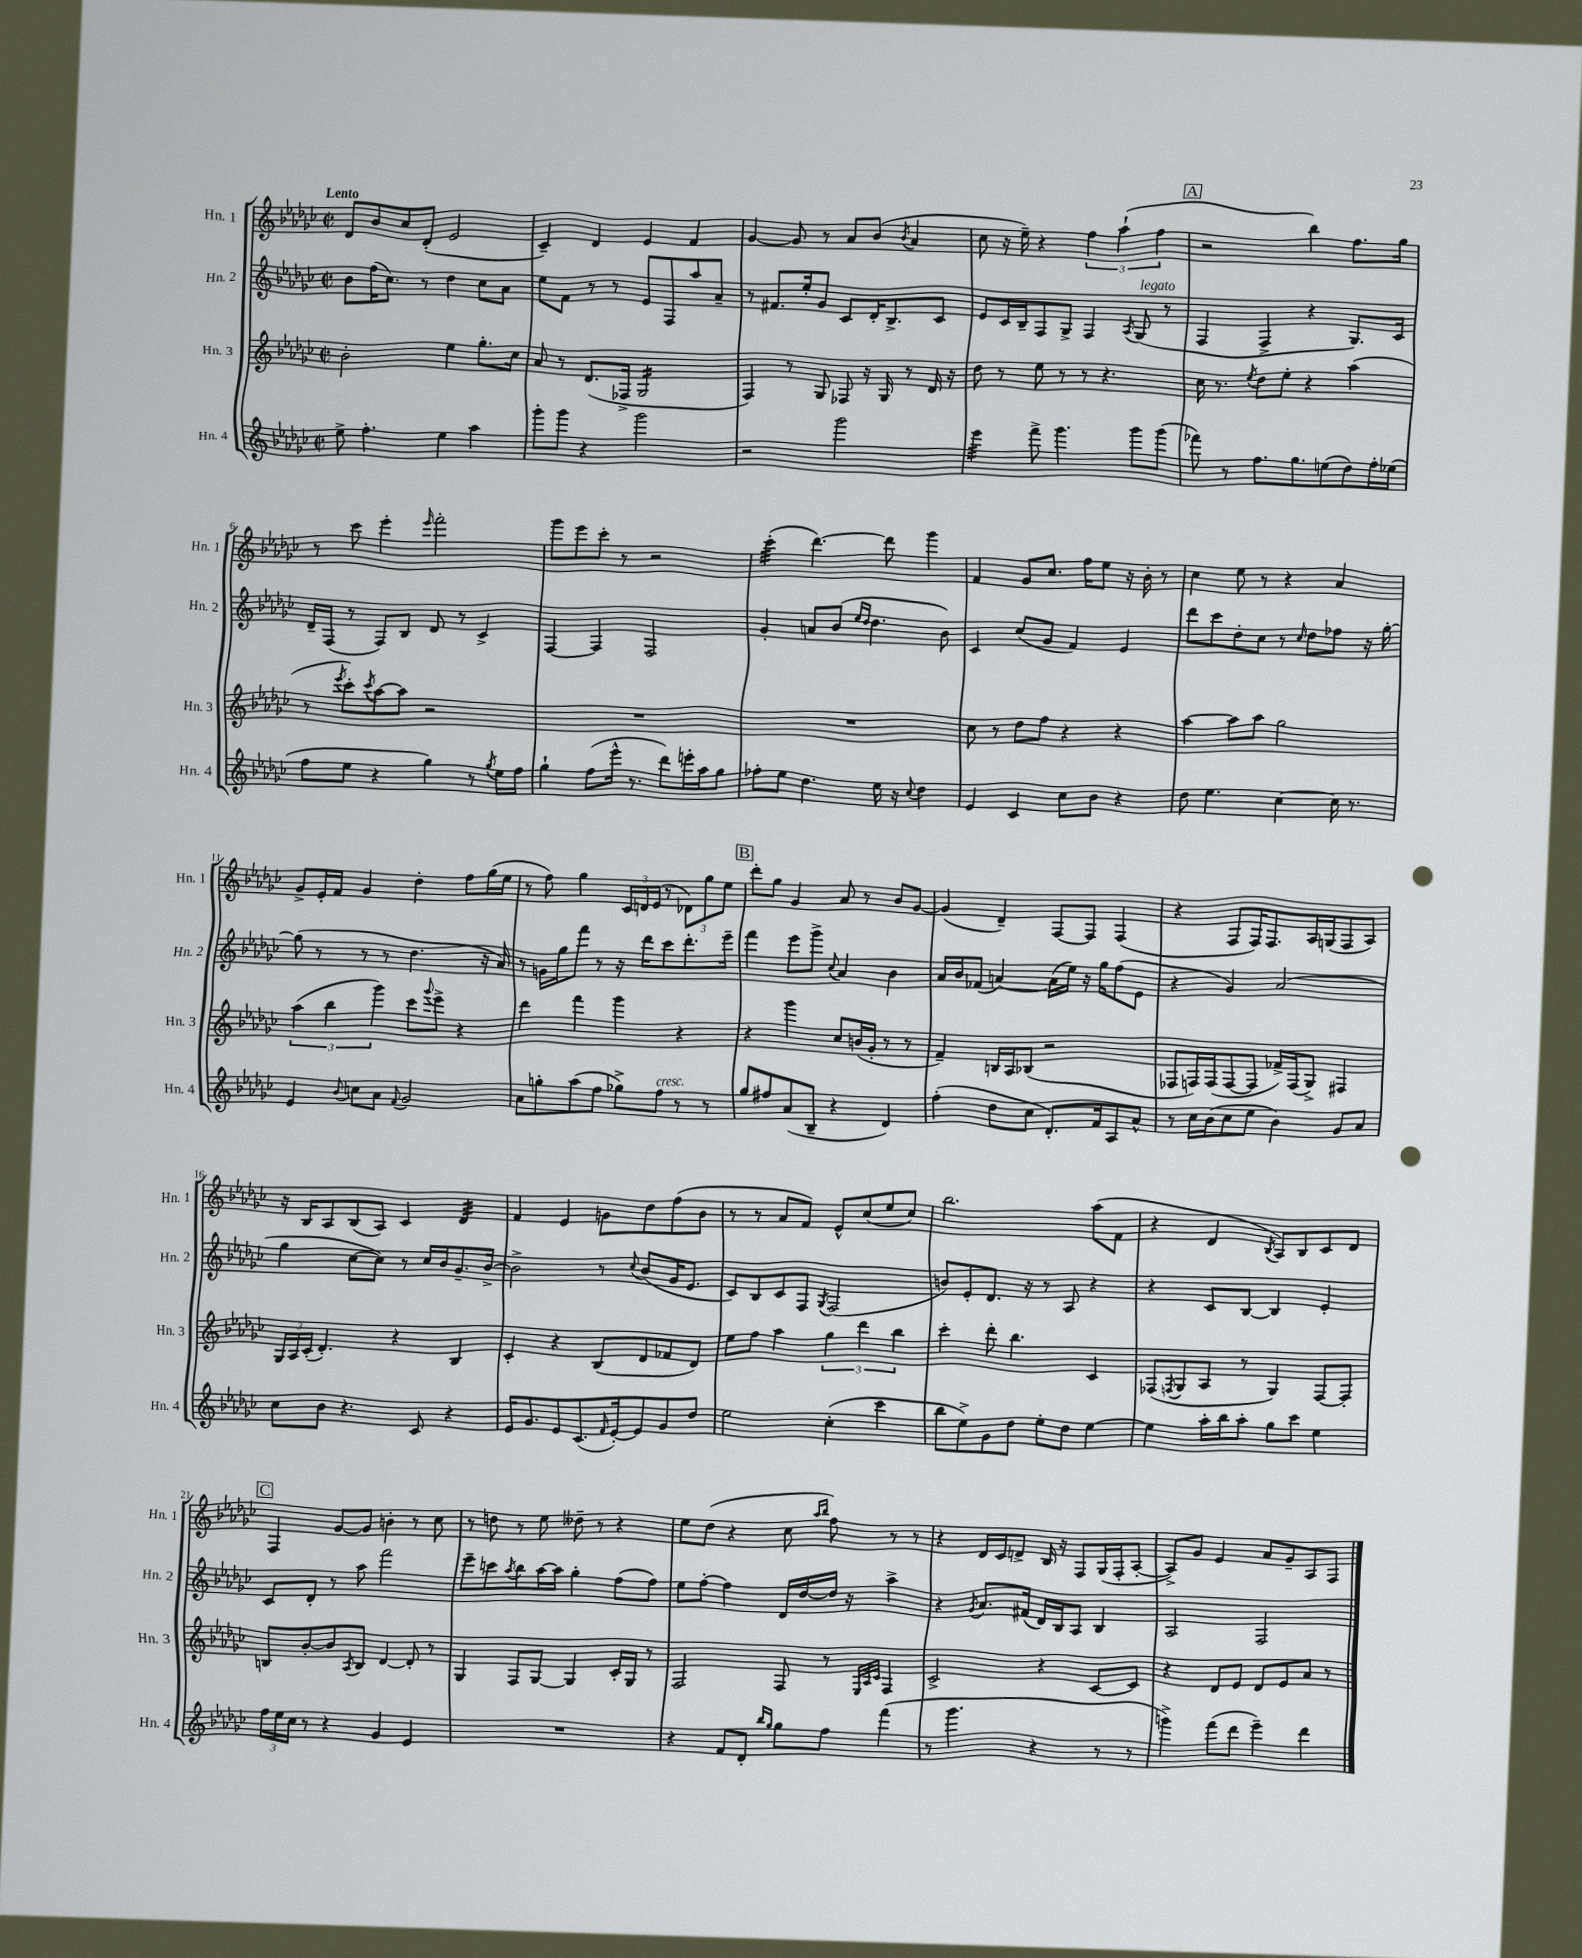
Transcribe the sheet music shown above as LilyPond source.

<<
\new StaffGroup <<
\new Staff = "s0" \with { instrumentName = "Hn. 1" shortInstrumentName = "Hn. 1" } {
    \clef treble \key ges \major \defaultTimeSignature \time 2/2 \tempo "Lento"
    des'8 bes'8 ces''8 des'8-.( ees'2 |
    ces'4--) des'4 ees'4 f'4 |
    ges'4~ ges'8 r8 aes'8 bes'8( \acciaccatura { bes'8 } aes'4 |
    ces''8 r16 ees''16--) r4 \tuplet 3/2 { f''4 aes''4-!( f''4 } |
    \mark \markup { \box "A" } r2 bes''4) f''8. ges''16 |
    r8 ces'''8 ees'''4-. \grace { ees'''16 } f'''2-. |
    ges'''8 ees'''8 ces'''8-. r8 r2 |
    ces'''4:32-.( des'''4.~) des'''8 ges'''4 |
    f'4 ges'8 ces''8. f''16 ees''8 r16 bes'16-. r8 |
    ces''4 ees''8 r8 r4 aes'4 |
    ges'8-> ees'16-. f'16 ges'4 des''4-. f''8 ges''16( ees''16 |
    r8 f''8) ges''4 \tuplet 3/2 { ces'16 d'16 ees'16( } r8 \tuplet 3/2 { des'8) ges''8 ees''8 } |
    \mark \markup { \box "B" } des'''8-. ges''8 ges'4 aes'8 r8 bes'8 ges'8~ |
    ges'4( des'4--) f8~ f8 f4( |
    r4 f8 f16) f8. aes16 g16( f8 aes8) |
    r16 bes16 aes8 bes8( aes8) ces'4 des'4:32 |
    f'4 ees'4 g'8 des''8 f''8( bes'8 |
    r8 r8 aes'8 f'8) ees'8-^ ces''8( ees''8 ces''8) |
    bes''2. aes''8( f'8 |
    r4 des'4 \acciaccatura { bes8 } aes8) bes8 ces'8 des'8 |
    \mark \markup { \box "C" } f4 ges'8~ ges'8 b'4-. r8 ces''8 |
    r8 d''8 r8 ees''8 deses''8-- r8 r4 |
    ees''8 des''8( r4 ces''8 \grace { aes''16 bes''16 } f''8) r8 r8 |
    r4 des'16 ces'16 d'8-> bes16 r16 f8 ges16( f16-. aes8~-. |
    aes8->) ges'8 ees'4 aes'8 ges'8-- aes8 f8 \bar "|." |
}
\new Staff = "s1" \with { instrumentName = "Hn. 2" shortInstrumentName = "Hn. 2" } {
    \clef treble \key ges \major \defaultTimeSignature \time 2/2
    bes'8 f''16( ces''8.) r8 des''4 ces''8 aes'8 |
    ees''8 f'8 r8 r8 ees'8 f8 aes''8 aes'8-- |
    r8 fis'8. ees''16-. ges'8 ces'8 des'16-. bes8.-> ces'8 |
    ees'8 ces'16 bes16-- f8 ges8-> f4 \acciaccatura { aes8 } ges8^\markup { \italic "legato" }( r8 |
    \mark \markup { \box "A" } f4 f4-> r4 ges8.) ces'16 |
    des'16-- f16( r8 f8) bes8 des'8 r8 ces'4-> |
    f4~ f4 f2 |
    ges'4-. a'8 bes'8( \grace { ees''16 des''16 } des''4. bes'8) |
    ces'4 ces''8( ges'8 f'4) ees'4 |
    des'''8 ces'''8 des''8-. ces''8 r8 \grace { ces''16 } des''8 fes''8 r16 ges''16~-. |
    ges''8( r8 r8 r8 des''4. r16 aes'16) |
    r8 g'16 ges''16 f'''8 r8 r16 des'''16 ces'''8 des'''8.-. ees'''16-- |
    \mark \markup { \box "B" } f'''4 ees'''8 ges'''8-> \appoggiatura { ces''8 } aes'4 bes'4 |
    aes'16 bes'16 fes'8( a'4~) a'16( ees''16) r16 ges''16 f''8( ees'8 |
    r4 ges'4) aes'2( |
    ges''4 ces''8~ ces''8) r8 ces''16 bes'16 ges'8.-- bes'16~-> |
    bes'2-> r8 \appoggiatura { ces''8 } bes'8( ges'16 ees'8. |
    ces'8) bes8 ces'8 f8 \acciaccatura { ges8 } f2( |
    b'8) ees'8-. des'8. r16 r8 aes8 r4 |
    r4 ces'8 bes8~ bes4 ees'4-. |
    \mark \markup { \box "C" } ces'8 des'8-. r8 aes''8 f'''2 |
    ees'''8-- c'''8 \acciaccatura { aes''8 } bes''8 aes''16~ aes''16 ges''4-. f''8( f''8) |
    ees''8 f''8~-. f''4 des'16 des''16~ des''16 r16 aes''4-> |
    r4 \acciaccatura { ges'8 } aes'8. fis'16( des'16) bes16 aes8 bes4 |
    aes2 f2 \bar "|." |
}
\new Staff = "s2" \with { instrumentName = "Hn. 3" shortInstrumentName = "Hn. 3" } {
    \clef treble \key ges \major \defaultTimeSignature \time 2/2
    bes'2-. ees''4 ges''8.-. ces''16 |
    aes'8 r8 des'8.( fes16-> ges2:16 |
    f4) r8 ges8 fes8 r16 ges16 r8 des'16 r16 |
    des''8 r8 ees''8 r8 r8 r4. |
    \mark \markup { \box "A" } ces''16 r8. \acciaccatura { ees''8 } des''8 ees''8-. r4 aes''4( |
    r8 \acciaccatura { ees'''8 } ces'''8-.) \acciaccatura { ces'''8 } aes''8~ aes''8 r2 |
    R1 |
    R1 |
    ces''8 r8 des''8 f''8 r4 r4 |
    aes''4~ aes''8 aes''8 ges''2 |
    \tuplet 3/2 { aes''4( bes''4 ges'''4) } ces'''8 \appoggiatura { ges'''8 } ees'''8-> r4 |
    des'''4 f'''4 ges'''4 r4 |
    \mark \markup { \box "B" } r4 ges'''4 ces''8 b'16( ges'16-. r8 r8 |
    f'4--) b16 aes16 bes8( r2 |
    fes8 f16) f16( f8~ f8 fes'16->) f16( ges8->) fis4 |
    \tuplet 3/2 { ges16 aes16 ces'16-.( } des'4.-.) r4 bes4 |
    ces'4-. r4 bes8( des'8 fes'8 des'8) |
    ees''8 f''8 aes''4 \tuplet 3/2 { ges''4 des'''4 bes''4 } |
    ces'''4-. des'''8-. bes''4. ces'4 |
    fes8( \acciaccatura { f8 } ges8 aes8 r8 ges4) f8~ f8-. |
    \mark \markup { \box "C" } b8 bes'8~-. bes'8 \acciaccatura { aes8 } b8 des'4~ des'8-. r8 |
    ges4 f8 ges8~ ges4 ces'16-. ges16 r8 |
    f2 f8 r8 \grace { ees32 aes32 ces'32 } f4 |
    ces'2-> r4 ces'8~ ces'8 |
    r4 des'8 ees'8 des'8 ees'8 aes'8 r8 \bar "|." |
}
\new Staff = "s3" \with { instrumentName = "Hn. 4" shortInstrumentName = "Hn. 4" } {
    \clef treble \key ges \major \defaultTimeSignature \time 2/2
    ees''8-> f''4.-. ees''4 aes''4 |
    ges'''8-. ges'''8 r4 ges'''2 |
    r2 ges'''2 |
    ees'''4:32 f'''8-> ges'''4. ges'''8 ges'''8( |
    \mark \markup { \box "A" } fes'''8) r8 f''8. ges''8. e''8( des''8) f''16-. ees''16( |
    f''8 ees''8 r4 ges''4) r8 \acciaccatura { ges''8 } ees''16 f''16 |
    ges''4-! f''8( ees'''16-^ r8. des'''8) e'''16-. aes''16 ges''8 |
    fes''8-. ees''8 des''4. ees''16 r16 \appoggiatura { ces''8 } des''4 |
    ees'4 ces'4 ces''8 bes'8 r4 |
    des''8 ees''4. ces''4~ ces''16 r8. |
    ees'4 \appoggiatura { bes'8 } c''8 aes'8 \appoggiatura { f'8 } ges'2 |
    aes'8 g''8-. aes''8( f''8 ges''8->) f''8^\markup { \italic "cresc." } r8 r8 |
    \mark \markup { \box "B" } ges''8 fis''8 aes'8( bes8-- r4 des'4) |
    f''4-.( des''8 ces''8 des'8.-.) f'16 aes8 aes'8-^ |
    r8 ces''16 bes'16( ces''8 ees''8 bes'4) ges'8 aes'8 |
    ces''8 bes'8 r4. ces'8 r4 |
    ees'16 ges'8. ees'8 ces'8.( \grace { f'16 } ees'16~-.) ees'8 ges'8 des''8 |
    ees''2 ces''4-.( ces'''4 |
    bes''8 ees''8->) ges'8 des''8 ees''8-. des''8 ees''4~ |
    ees''4 aes''16-. bes''16 aes''8-. ges''8 ces'''8 ees''4 |
    \mark \markup { \box "C" } \tuplet 3/2 { f''16 ees''16 ces''16 } r8 r4 ges'4 ees'4 |
    R1 |
    r4 f'8 des'8-. \grace { bes''16 ges''16 } ges''8 f''8 f'''4( |
    r8 ges'''4. r4 r8 r8 |
    g'''4->) f'''8( des'''8 ees'''4--) des'''4 \bar "|." |
}
>>
>>
